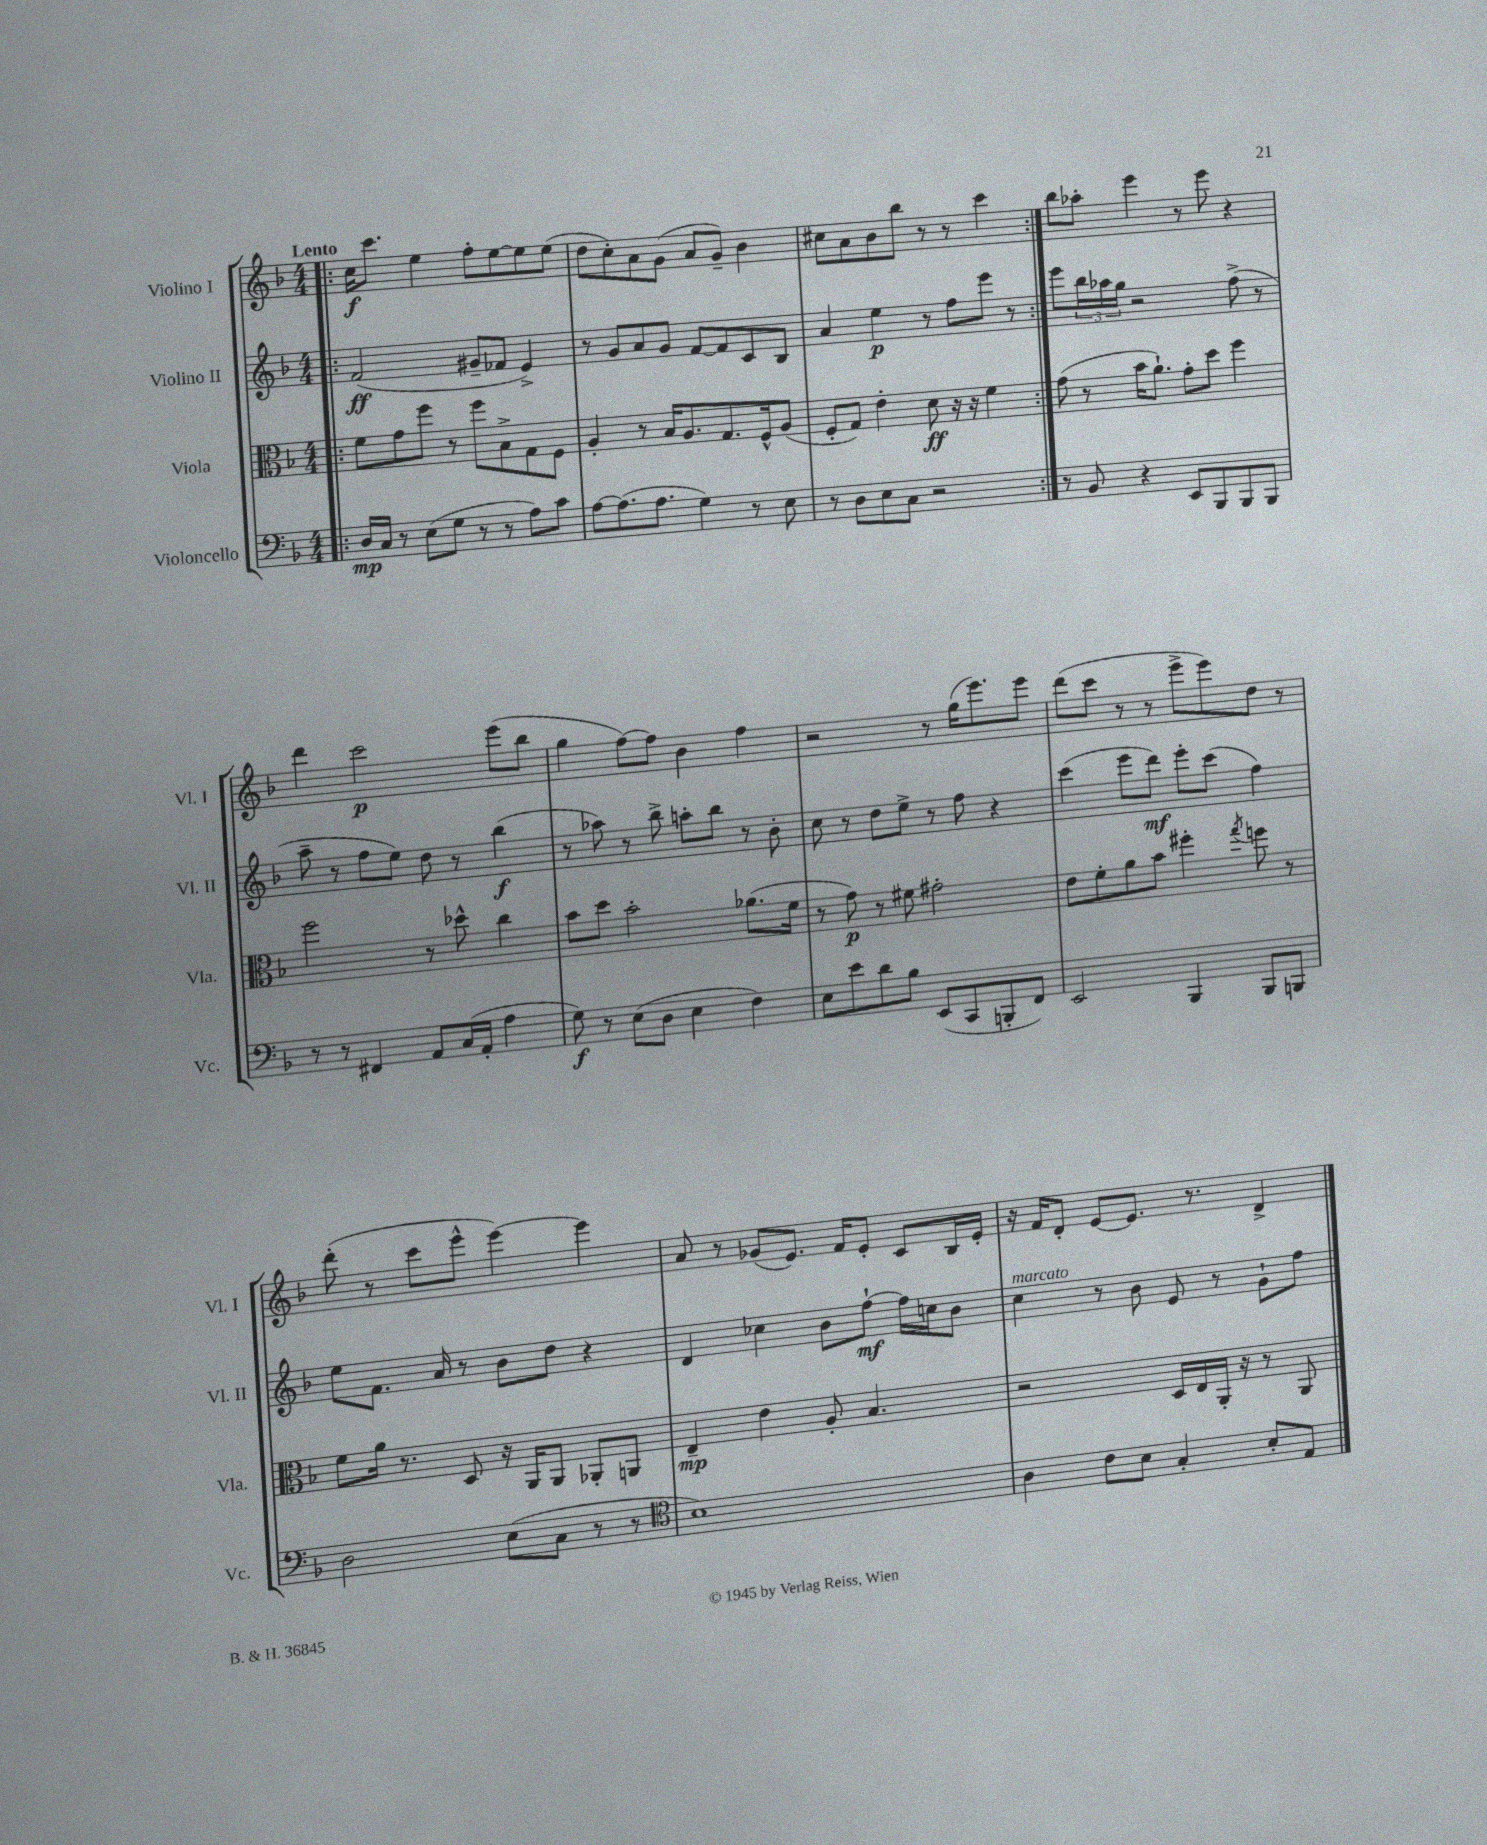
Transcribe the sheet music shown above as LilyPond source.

<<
\new StaffGroup <<
\new Staff = "s0" \with { instrumentName = "Violino I" shortInstrumentName = "Vl. I" } {
    \clef treble \key f \major \numericTimeSignature \time 4/4 \tempo "Lento"
    \repeat volta 2 { \bar ".|:" c''16\f c'''8. e''4 f''8-. e''8~ e''8 e''8( |
    d''8 c''8-.) a'8 g'8( a'8 g'8--) bes'4 |
    cis''8 a'8 bes'8 bes''8 r8 r8 c'''4 | }
    bes''8 aes''8-. e'''4 r8 e'''8 r4 |
    d'''4 c'''2\p e'''8( bes''8 |
    g''4 f''8~) f''8 bes'4 f''4 |
    r2 r8 g''16( e'''8.) e'''8 |
    d'''8( c'''8 r8 r8 e'''8-> e'''8) d''8 r8 |
    d'''8-.( r8 c'''8 e'''8-^ e'''4~) e'''4 |
    a'8 r8 ges'8( e'8.) f'16 e'8-. c'8 bes16 e'16-. |
    r16 f'16 d'8-. e'8~ e'8. r8. d'4-> \bar "|." |
}
\new Staff = "s1" \with { instrumentName = "Violino II" shortInstrumentName = "Vl. II" } {
    \clef treble \key f \major \numericTimeSignature \time 4/4
    \repeat volta 2 { \bar ".|:" f'2\ff( gis'8-- fes'8 e'4->) |
    r8 g'8 a'8 g'8 f'8~ f'8 c'8 bes8 |
    a'4 e''4\p r8 f''8 e'''8 r8 | }
    e'''8 \tuplet 3/2 { bes''16 aes''16 g''16 } r2 f''8->( r8 |
    a''8-- r8 f''8 e''8) d''8 r8 bes''4\f( |
    r8 aes''8) r8 bes''8-> a''8-. bes''8 r8 bes'8-. |
    c''8 r8 d''8 e''8-> r8 f''8 r4 |
    c'''4( e'''8 d'''8\mf) e'''8-. c'''8( f''4) |
    e''8 f'8. a'16 r8 bes'8 d''8 r4 |
    d'4 ces''4 bes'8 f''8~-!\mf f''16 c''16 bes'8 |
    c''4^\markup { \italic "marcato" } r8 bes'8 e'8 r8 g'8-! f''8 \bar "|." |
}
\new Staff = "s2" \with { instrumentName = "Viola" shortInstrumentName = "Vla." } {
    \clef alto \key f \major \numericTimeSignature \time 4/4
    \repeat volta 2 { \bar ".|:" f'8 g'8 f''8 r8 f''8 bes8-> g8 f8 |
    a4-. r8 bes16 a8. g8. f16-^ a8( |
    f8-. g8) e'4-. d'8\ff r16 r16 f'4 | }
    g'8( r8 bes'16 a'8.-!) g'8-. d''8 f''4 |
    f''2 r8 des''8-^ c''4 |
    bes'8 d''8 bes'2-. aes'8.( f'16 |
    r8 g'8\p) r8 fis'8 gis'2-. |
    e'8 f'8-. a'8 bes'8 fis''4-. \acciaccatura { g''8 } f''8 r8 |
    f'8 a'16 r8. d8 r16 a,16 a,8 aes,8-. a,8 |
    e4--\mp e'4 a8-. bes4. |
    r2 d16 e16 a,16-. r16 r8 a,8 \bar "|." |
}
\new Staff = "s3" \with { instrumentName = "Violoncello" shortInstrumentName = "Vc." } {
    \clef bass \key f \major \numericTimeSignature \time 4/4
    \repeat volta 2 { \bar ".|:" d16\mp c16 r8 e8( g8 r8 r8 a8) c'8 |
    a8~ a8.( a8. g4) r8 e8 |
    r8 d8 e8 c8 r2 | }
    r8 bes,8 r4 e,8 bes,,8 bes,,8 bes,,8 |
    r8 r8 fis,4 a,8 c16( a,16-. a4 |
    g8\f) r8 e8( d8 e4 f4) |
    e8 e'8 d'8 bes8 e,8( c,8 b,,8-. f,8) |
    e,2 bes,,4 bes,,8 b,,8 |
    d2 e8( c8 r8 r8 |
    \clef tenor bes1) |
    a4 c'8 bes8 g4-. bes8-. e8 \bar "|." |
}
>>
>>
\layout { \context { \Score \remove "Bar_number_engraver" } }
